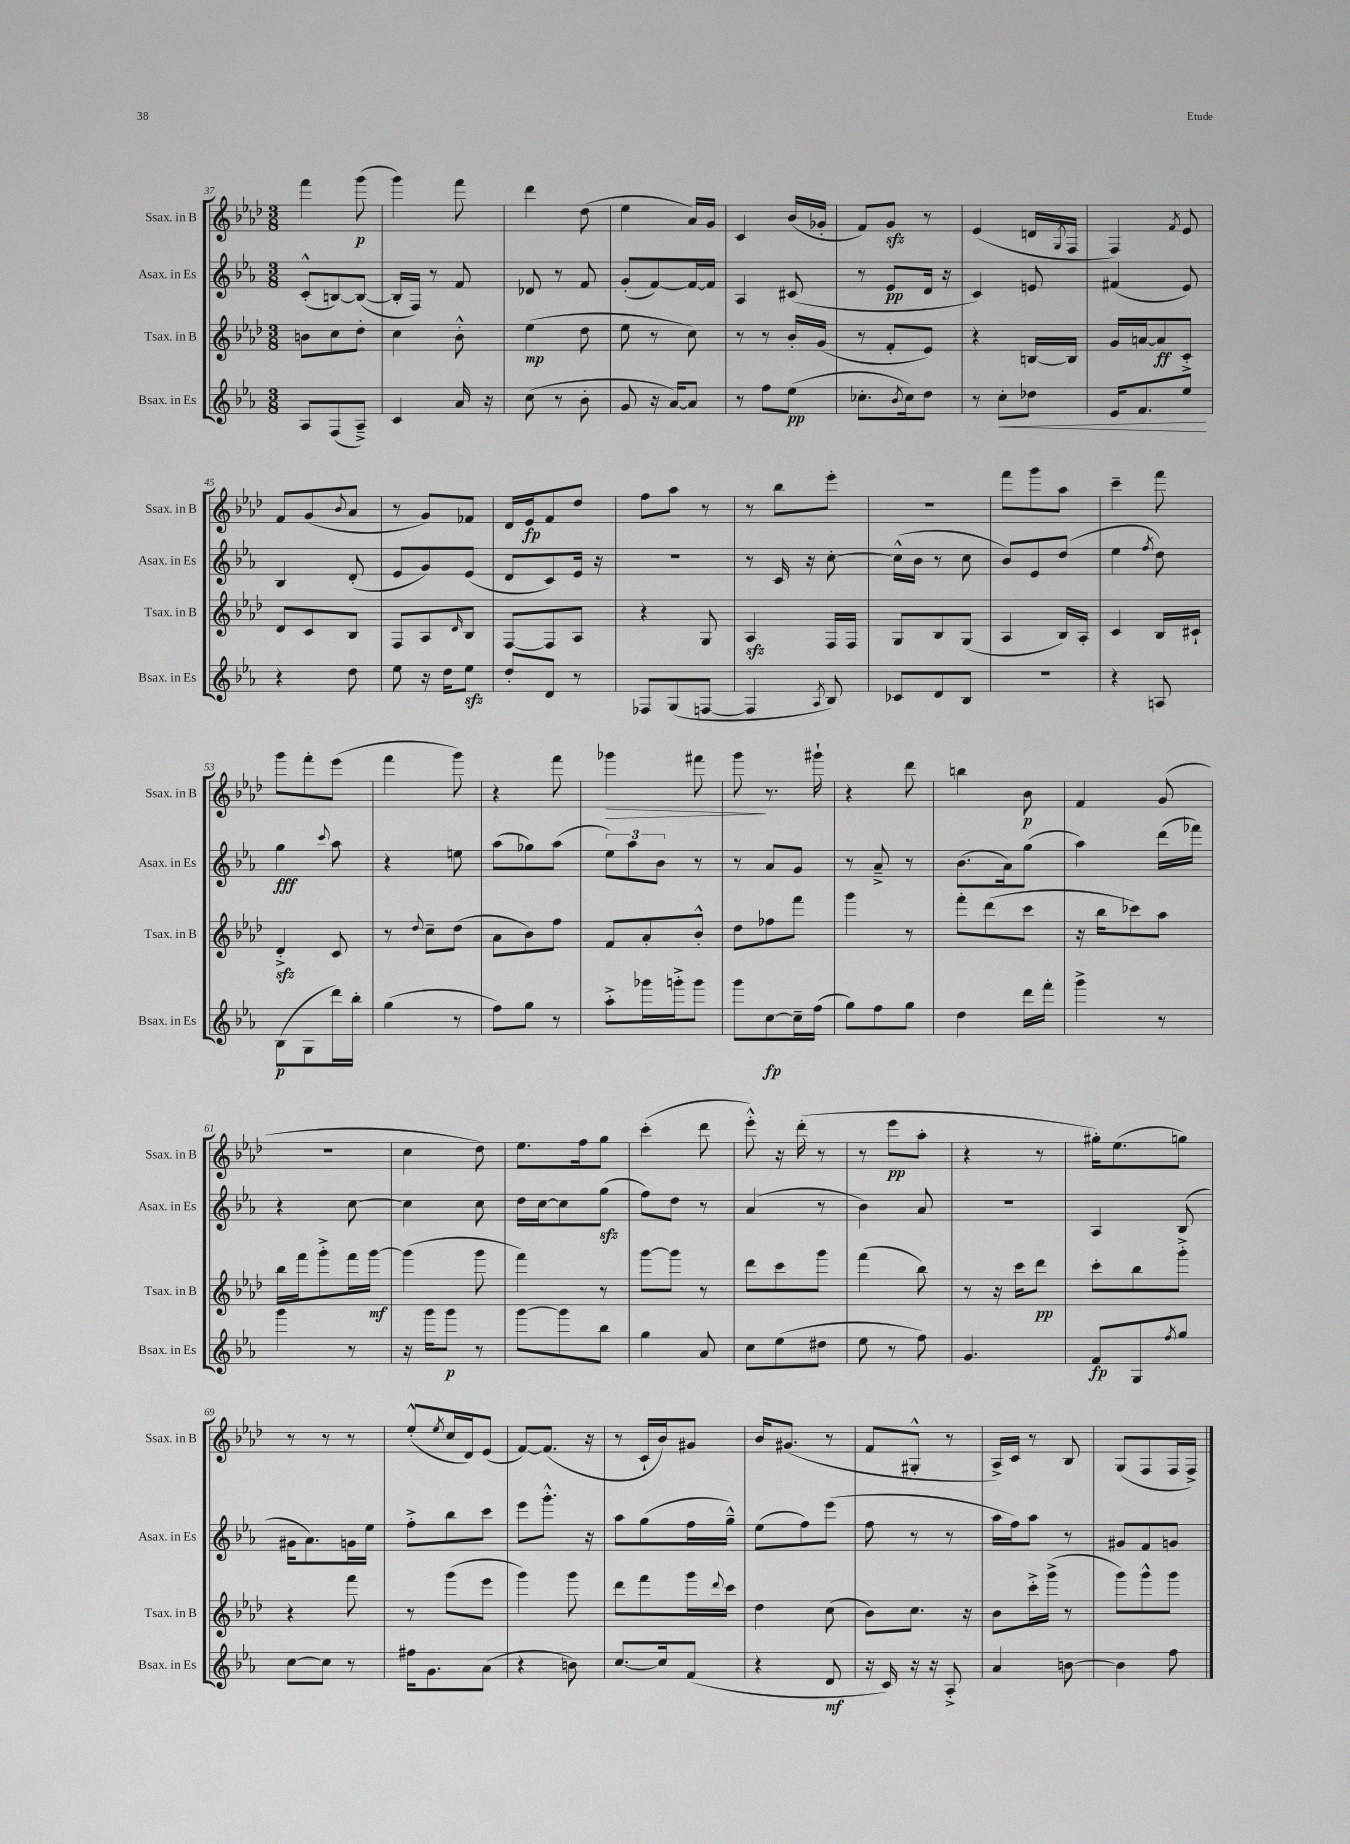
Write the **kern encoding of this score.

**kern	**kern	**kern	**kern
*staff4	*staff3	*staff2	*staff1
*clefG2	*clefG2	*clefG2	*clefG2
*k[b-e-a-]	*k[b-e-a-d-]	*k[b-e-a-]	*k[b-e-a-d-]
*M3/8	*M3/8	*M3/8	*M3/8
8A-	8b	(8c'^^	4fff
(8F	8cc	[8B)	.
8A-~^)	8dd-'	(8B_	(8ggg
=	=	=	=
4c	4cc	16B']	4ggg)
.	.	16F)	.
.	.	8r	.
16a-	8b-'^^	8f	8fff
16r	.	.	.
=	=	=	=
(8cc	(4ee-	8d-	4ddd-
8r	.	8r	.
8b-'	8dd-	8f	(8dd-
=	=	=	=
8g	8ee-	(8g'	4ee-
16r	8r	[8f)	.
[16a-)	.	.	.
8a-]	8cc)	16f_	16a-)
.	.	16f]	16g
=	=	=	=
8r	8r	4A-	4c
8ff	8r	.	.
(8ee-	16b-'	(8c#	(16b-
.	(16g	.	16g-'
=	=	=	=
8.cc-'	8r	8r	8f)
.	8f'	8e-	8g
8qb-	.	.	.
16cc-)	.	.	.
8dd	8e-)	16d	8r
.	.	16r	.
=	=	=	=
8r	4r	4c)	(4e-
8cc'	.	.	.
8dd-	[16B	8e	16d
.	.	.	8qG
.	16B]	.	16F
=	=	=	=
16e-	16g	(4f#	4F)
8.f	[16a	.	.
.	8a]	.	.
.	.	.	8qf
8ee-	8c'^	8e-)	8e-
=	=	=	=
4r	8d-	4B-	8f
.	8c	.	(8g
.	.	.	8qqb-
8dd	8B-	(8d'	8a-
=	=	=	=
8ee-	8F	8e-	8r
16r	8A-	8g)	8g)
16dd	.	.	.
.	16qqd-	.	.
8ee-	8B-	(8e-	8f-
=	=	=	=
8dd'	[8F	8d	16d-
.	.	.	16e-
8d	8F]	8c)	8f
8r	8A-	16e-	8dd-
.	.	16r	.
=	=	=	=
8F-	4r	4.r	8ff
(8G	.	.	8aa-
[8F	8G	.	8r
=	=	=	=
4F]	4A-	8r	8r
.	.	16c	8bb-
.	.	16r	.
8qA-	.	.	.
8B-)	16F	[8cc'	8eee-'
.	16F	.	.
=	=	=	=
8c-	8G	(16cc^^]	4.r
.	.	16b-	.
8d	8B-	8r	.
8B-	(8G	8cc	.
=	=	=	=
4.r	4A-	8b-)	8fff
.	.	8e-	8ggg
.	16B-)	(8dd	8aa-
.	16A-'	.	.
=	=	=	=
4r	4c	4ee-	4ccc~
.	.	8qff	.
8A	16B-	8dd)	8fff
.	16c#`	.	.
=	=	=	=
(8B-	4d-'^	4gg	8ggg
8G	.	.	8fff'
.	.	8qqccc	.
16ddd)	8c	8aa-	(8eee-
16bb-'	.	.	.
=	=	=	=
(4gg	8r	4r	4fff
.	8qqdd-	.	.
.	8cc~	.	.
8r	(8dd-	8ee	8ggg)
=	=	=	=
8ff)	8a-	(8aa-	4r
8gg	8b-)	8gg-)	.
8r	8ff	(8aa-	8fff
=	=	=	=
8aa-'^	8f	12ee-)	4ggg-
.	.	12aa-	.
16ggg-	8a-'	.	.
.	.	12b-	.
16ggg'^	.	.	.
8ggg	8b-'^^	8r	8fff#
=	=	=	=
8ggg	8dd-	8r	8ggg
[8cc	8ff-	8a-	8.r
16cc~]	8fff	8g	.
(16ff	.	.	16ggg#`
=	=	=	=
8gg)	4ggg	8r	4r
8ff	.	8a-~^	.
8gg	8r	8r	8ddd-
=	=	=	=
4dd	8fff'	(8.b-	4bb
.	(8ddd-	.	.
.	.	16a-)	.
16ddd	8ccc	(8gg	8b-
16fff'	.	.	.
=	=	=	=
4ggg^	16r	4aa-)	4f
.	16bb-	.	.
.	8ccc-)	.	.
8r	8aa-	(16ddd	(8g
.	.	16fff-)	.
=	=	=	=
4ggg	16bb-	4r	4.r
.	16fff	.	.
.	8ggg'^	.	.
8r	16fff	[8cc	.
.	[16ggg	.	.
=	=	=	=
16r	(4ggg]	4cc]	4cc
16ggg	.	.	.
8ggg	.	.	.
8r	8ggg	8cc	8dd-)
=	=	=	=
[8ggg	4fff)	16dd	8.ee-
.	.	[16cc	.
8ggg]	.	8cc]	.
.	.	.	16ff
8bb-	8r	(8gg	8gg
=	=	=	=
4gg	[8ggg	8ff)	(4ccc'
.	8ggg]	8dd	.
8a-	8r	8r	8ddd-
=	=	=	=
8cc	8ddd-	(4a-	8eee-'^^)
(8ee-	8ccc	.	16r
.	.	.	(16ddd-'
8dd#	8ggg	8r	8r
=	=	=	=
8ee-	(4fff	4b-)	8r
8r	.	.	8eee-
8ff)	8bb-)	8a-	8aa-'
=	=	=	=
4.g	8r	4.r	4r
.	16r	.	.
.	16ccc	.	.
.	8ddd-	.	8r
=	=	=	=
8f	8ccc'	4A-	16gg#')
.	.	.	(8.ee-
8G	8bb-	.	.
8qff	.	.	.
8gg	8ggg'^	(8B-	8gg)
=	=	=	=
[8cc	4r	16g#	8r
.	.	8.a-)	.
8cc]	.	.	8r
8r	8fff	16g	8r
.	.	16ee-	.
=	=	=	=
16ff#	8r	8ff'^	(8ee-'^^
8.g	.	.	.
.	.	.	8qee-
.	(8ggg	8bb-	16cc
.	.	.	16d-)
(8a-	8eee-	8ccc	(8e-
=	=	=	=
4r	4ggg)	8eee-	[8f)
.	.	8.ggg'^^	(8.f]
8b)	8ggg	.	.
.	.	16r	16r
=	=	=	=
[8.cc	8ddd-	8aa-	8r
.	8fff	(8gg	16c`
16cc]	.	.	16b-)
(8f	16ggg	16ff	8g#
.	8qqddd-	.	.
.	16ccc	16gg~^^)	.
=	=	=	=
4r	4dd-	(8ee-	16b-
.	.	.	(8.g#
.	.	8ff)	.
8d	(8cc	(8eee-	8r
=	=	=	=
16r	8b-)	8ff	8f
16c)	.	.	.
16r	8.cc	8r	8G#'^^
16r	.	.	.
8A-'^	.	8r	8r
.	16r	.	.
=	=	=	=
4a-	8b-	16aa-	16A-^)
.	.	16ff)	16c
.	16ccc'^	8aa-	8r
.	(16ggg^	.	.
[8b	8r	8r	8B-
=	=	=	=
4b]	8ggg)	8g#	(8G
.	8ggg^^	8f	8F
8ff	8ggg	8g	16F
.	.	.	16F^)
==	==	==	==
*-	*-	*-	*-
